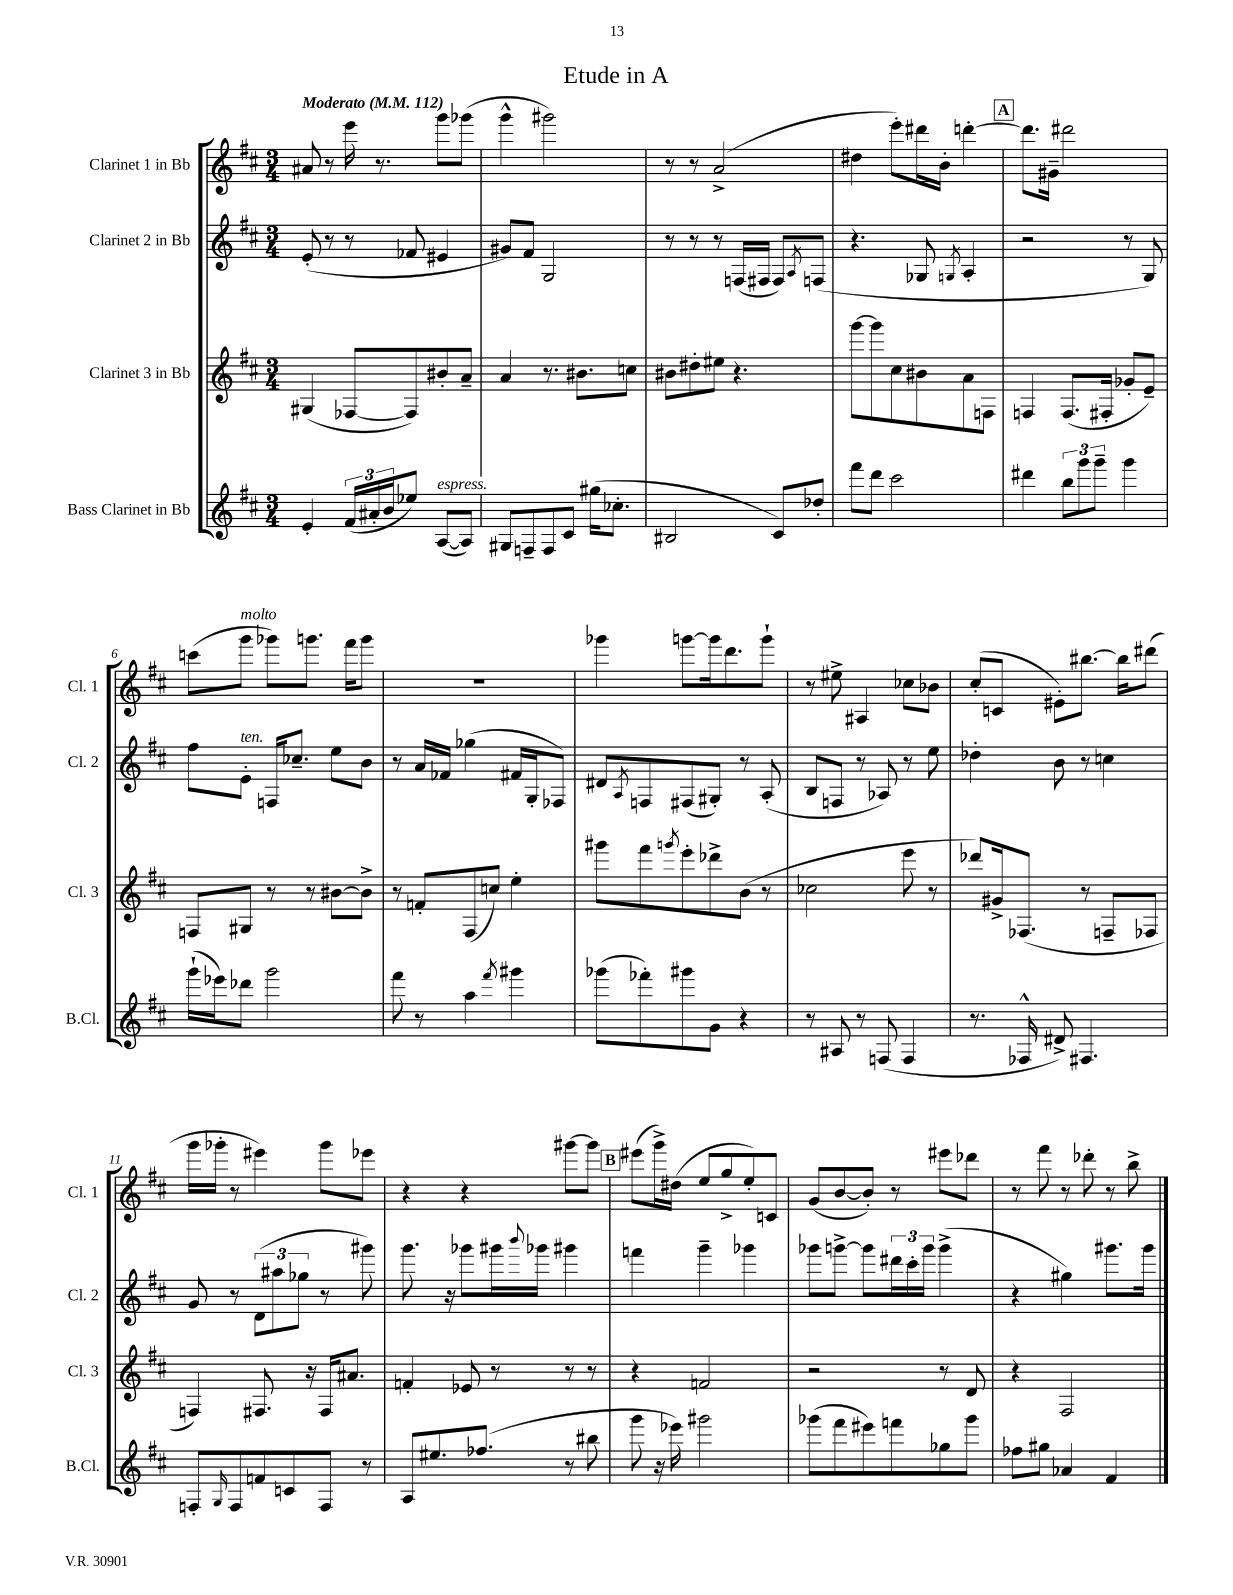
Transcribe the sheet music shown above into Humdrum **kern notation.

**kern	**kern	**kern	**kern
*part4	*part3	*part2	*part1
*staff4	*staff3	*staff2	*staff1
*I"Bass Clarinet in Bb	*I"Clarinet 3 in Bb	*I"Clarinet 2 in Bb	*I"Clarinet 1 in Bb
*I'B.Cl.	*I'Cl. 3	*I'Cl. 2	*I'Cl. 1
*clefG2	*clefG2	*clefG2	*clefG2
*k[f#c#]	*k[f#c#]	*k[f#c#]	*k[f#c#]
*M3/4	*M3/4	*M3/4	*M3/4
*MM112	*MM112	*MM112	*MM112
=1	=1	=1	=1
!	!	!	!LO:TX:a:B:t=Moderato
4e'/	(4G#X/	(8e'/	8a#X/
.	.	8r	8r
(24f#/LL	[8F-X/L	8r	16eee\
24a#X'/	.	.	.
.	.	.	8.r
24b/J	.	.	.
8ee-X/J)	8F-/])	8f-X/	.
!LO:TX:a:i:t=espress.	!	!	!
([8A/L	8b#X'/	4e#X/	8ggg\L
8A/J])	8a~/J	.	(8ggg-X\J
=2	=2	=2	=2
8G#X/L	4a/	8g#X/L)	4ggg^^\
8Fn~/	.	8f#/J	.
8F/	8.r	2G/	2ggg#X\)
8c#/J	.	.	.
.	8.b#X\L	.	.
(16gg#X\KL	.	.	.
8.cc-X'\J	.	.	.
.	8ccn\J	.	.
=3	=3	=3	=3
2B#X/	8b#X\L	8r	8r
.	8dd#X'\	8r	8r
.	8ee#X\J	8r	(2a^/
.	4.r	(16Fn/LL	.
.	.	16F#X/JJ	.
8c#/L)	.	8F#/L)	.
.	.	8qA/	.
8dd-X'/J	.	(8Fn/J	.
=4	=4	=4	=4
8fff#\L	[8ggg\L	4.r	4dd#X\
8ddd\J	8ggg\]	.	.
2ccc#\	8cc#\	.	8eee'\L)
.	8b#X\	8G-X/	16ddd#X\L
.	.	.	16b'\JJ
.	.	8qGn/	.
.	8a\	4A'/	[4dddn'\
.	8Fn\J	.	.
!!LO:REH:place=s1:t=A
=5	=5	=5	=5
4ddd#X\	4Fn/	2r	8.ddd\L]
.	.	.	16g#X~\Jk
12bb\L	(8.F/L	.	2ddd#X\
12ggg\	.	.	.
12ggg~\J	.	.	.
.	16F#X'/Jk	.	.
4ggg\	8g-X'/L	8r	.
.	8e~/J)	8G/)	.
!!LO:LB:g=z
=6	=6	=6	=6
(16ggg`\LL	8Fn/L	8ff#\L	(8cccn\L
16eee-X\J)	.	.	.
!	!	!	!LO:TX:a:i:t=molto
!	!	!LO:TX:a:i:t=ten.	!
8ddd-X\J	8G#X/J	8e'\J	8ggg\J
2ggg\	8r	16Fn/KL	8ggg-X\L)
.	.	8.cc-X~/J	.
.	8r	.	8.gggn\J
.	[8b#X\L	8ee\L	.
.	.	.	16fff#\KL
.	8b#^\J]	8b\J	8ggg\J
=7	=7	=7	=7
8fff#\	8r	8r	2.r
8r	8fn'/L	16a/LL	.
.	.	16f-X/JJ	.
4aa\	(8F#/	(4gg-X\	.
.	8ccn/J)	.	.
8qfff#/	.	.	.
4ggg#X\	4ee'\	16f#X/LL	.
.	.	16G'/J	.
.	.	8F-X/J)	.
=8	=8	=8	=8
(8ggg-X\L	8ggg#X\L	8d#X/L	4ggg-X\
.	.	8qA/	.
8fff-X'\)	8fff#\	8Fn/	.
.	8qgggn/	.	.
8ggg#X\	8eee'\	(8F#X/	[8gggn\L
8g\J	8ddd-X^\	8G#X'/J)	16ggg\k]
.	.	.	8.ddd\
4r	(8b\J	8r	.
.	8r	(8A'/	8ggg`\J
=9	=9	=9	=9
8r	2cc-X\	8B/L	8r
8A#X/	.	8Fn/J	8ee#X^\
8r	.	8r	4A#X/
(8Fn/	.	8A-X/)	.
4F/	8eee\	8r	8cc-X\L
.	8r	8ee\	8b-X\J
=10	=10	=10	=10
8.r	8ddd-X/L)	4dd-X'\	(8cc#'/L
.	16g#X^/k	.	8cn/J
16F-X^^/	(8.F-X/J	.	.
8d#X^/)	.	8b\	8e#X'\L)
4.F#X/	8r	8r	[8.bb#X\J
.	8Fn~/L	4ccn\	.
.	.	.	16bb#\KL]
.	8F-X/J	.	(8ddd#X\J
!!LO:LB:g=z
=11	=11	=11	=11
8Fn'/L	4Fn/)	8g/	16ggg\LL
.	.	.	16ggg-X'\JJ
16qqG/	.	.	.
8F/	.	8r	8r
8fn/	8.F#X/	(12d\L	4eee#X\)
.	.	12aa#X\	.
8cn/	.	.	.
.	.	12gg-X\J	.
.	16r	.	.
8F/J	16F#/KL	8r	8ggg-\L
.	8.a#X/J	.	.
8r	.	8ggg#X\)	8eee-X\J
=12	=12	=12	=12
8A/L	4fn'/	8.ggg\	4r
8.ee#X/	.	.	.
.	.	16r	.
.	8e-X/	8ggg-X\L	4r
(8.ff-X/J	.	.	.
.	8r	16ggg#X\L	.
.	.	8qqbbb/	.
.	.	16ggg-X\JJ	.
8r	8r	4ggg#X\	[8ggg#X\L
8bb#X\	8r	.	8ggg#\J]
!!LO:REH:place=s1:t=B
=13	=13	=13	=13
8ggg\	4r	4fffn\	(8eee#X\L
16r	.	.	16ggg^\L)
16eee-X\)	.	.	(16dd#X\JJ
2ggg#X\	2fn/	4ggg~\	8ee/L
.	.	.	8gg^/
.	.	4ggg-X\	8ee'/)
.	.	.	8cn/J
=14	=14	=14	=14
(8ggg-X\L	2r	8ggg-X\L	(8g/L
8fff#\	.	[8gggn^\J	[8b/
8eee#X\)	.	8ggg\L]	8b'/J])
8fffn\	.	24ddd#X\L	8r
.	.	24ccc#'\	.
.	.	24ggg\JJ	.
8gg-X\	8r	(4ggg^\	8eee#X\L
8ggg-\J	8d/	.	8ddd-X\J
=15	=15	=15	=15
8ff-X\L	4r	4r	8r
8gg#X\J	.	.	8fff#\
4a-X/	2F#/	4gg#X\)	8r
.	.	.	8ddd-X'\
4f#/	.	8.ggg#X\L	8r
.	.	.	8bb^\
.	.	16ggg#\Jk	.
==	==	==	==
*-	*-	*-	*-
